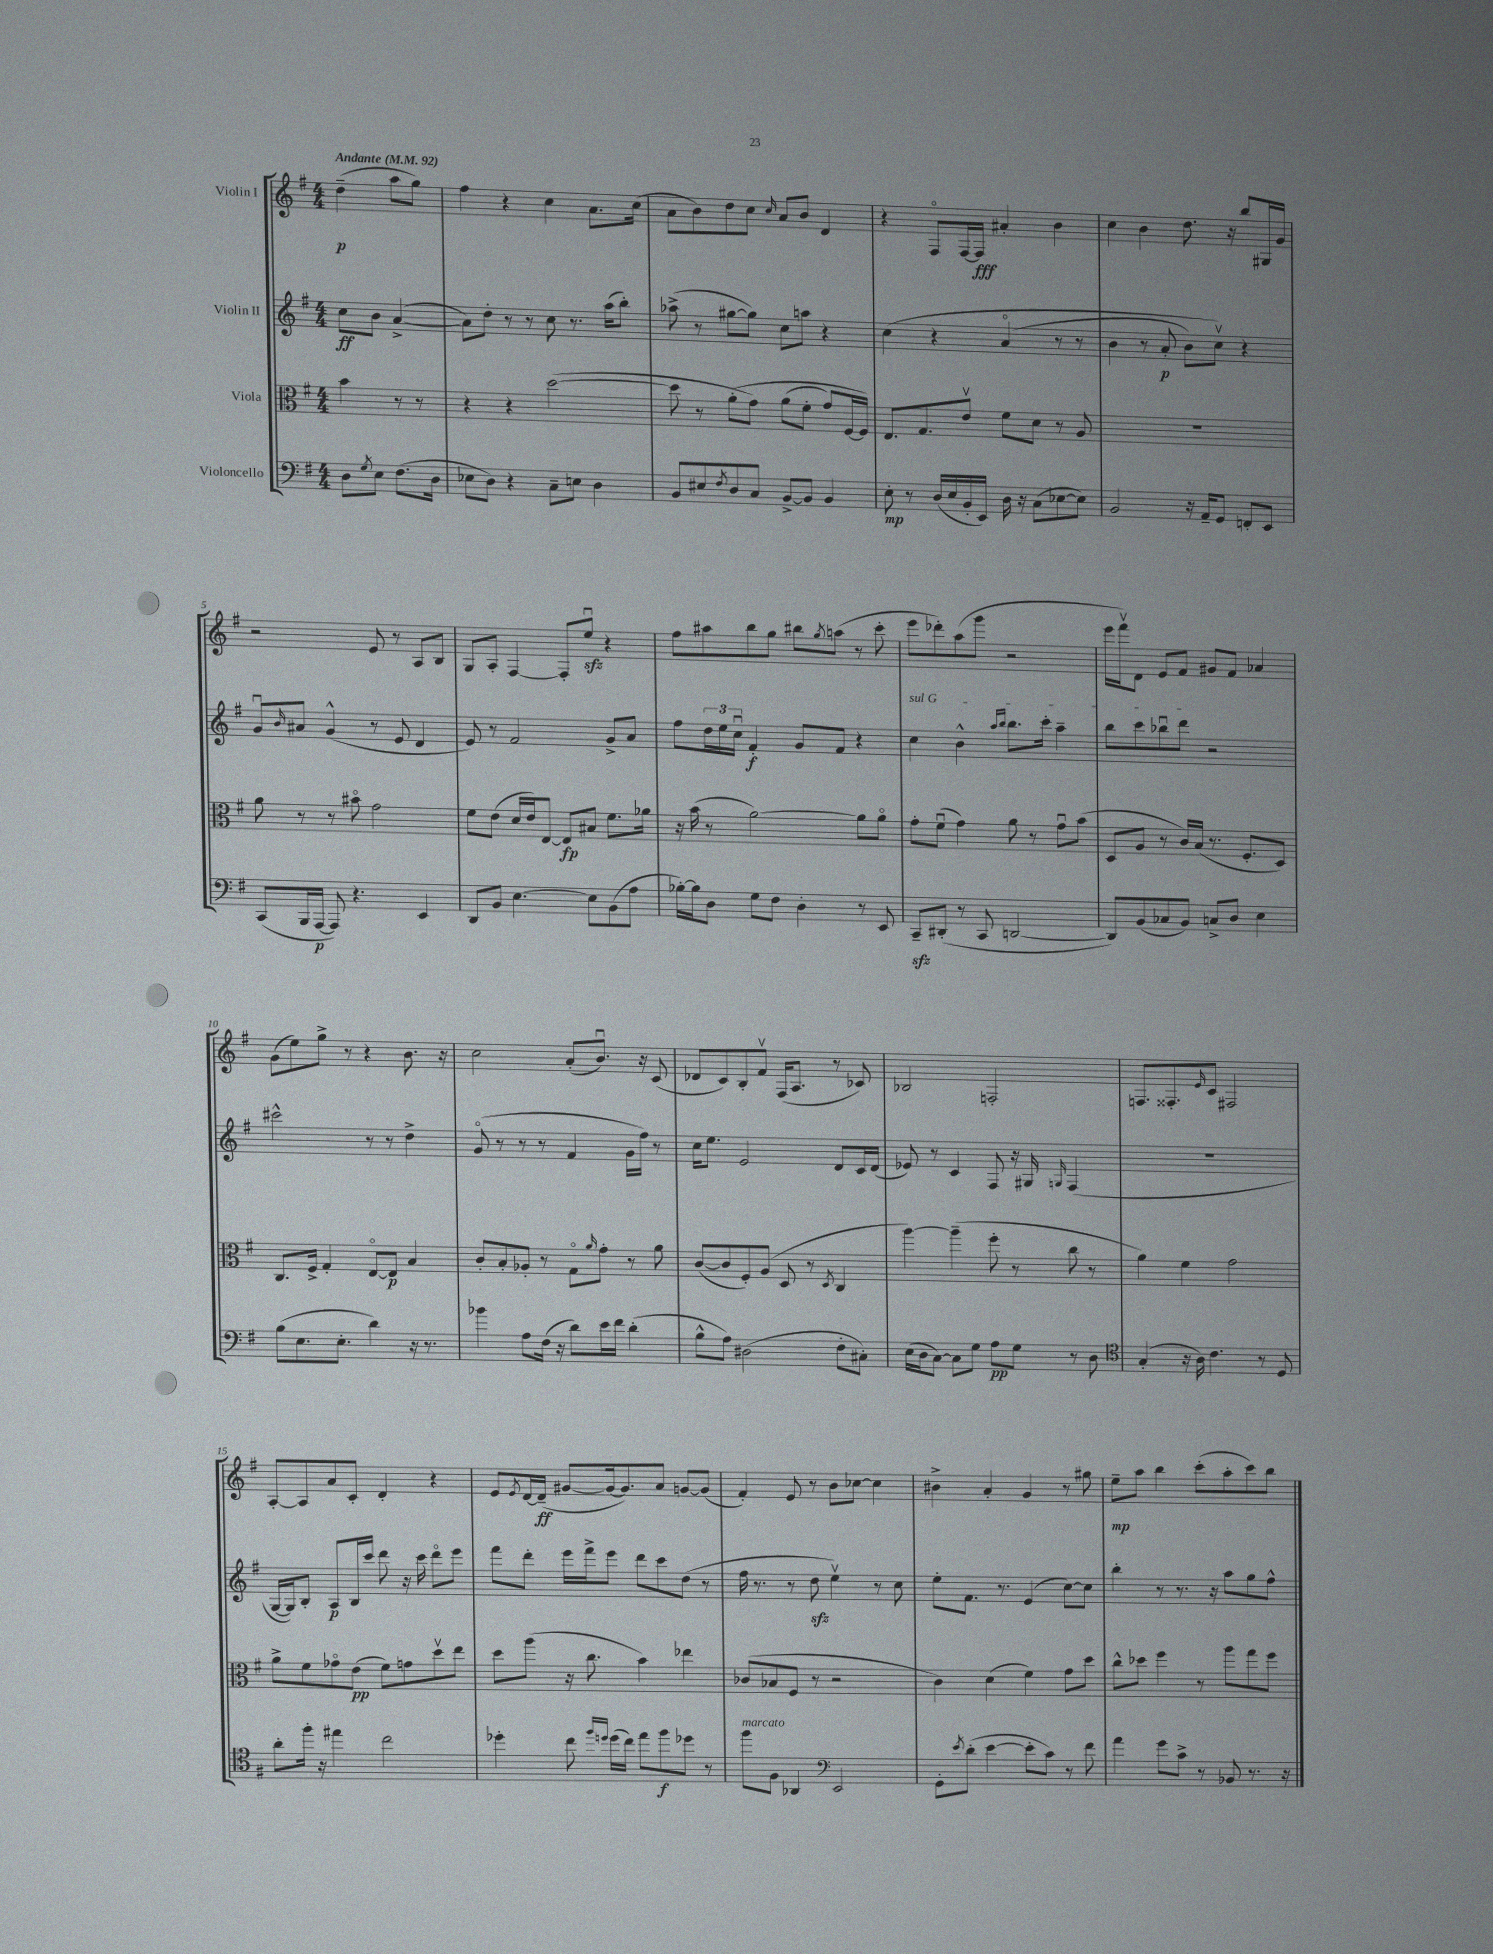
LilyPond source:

<<
\new StaffGroup <<
\new Staff = "s0" \with { instrumentName = "Violin I" } {
    \clef treble \key g \major \numericTimeSignature \time 4/4 \partial 2 \tempo "Andante" 4 = 92
    d''4--\p( a''8 g''8) |
    fis''4 r4 c''4 a'8. c''16( |
    a'8 b'8) d''8 c''8 \grace { c''16 } a'8 b'8 d'4 |
    r4 fis8\flageolet fis16~ fis16\fff ais'4-. b'4 |
    c''4 b'4 d''8. r16 b''8 gis16 g'16 |
    r2 e'8 r8 a8 b8 |
    g8 a8-. fis4~ fis8-. e''8\downbow\sfz r4 |
    fis''8 ais''8 b''8 g''8 bis''8 \acciaccatura { g''8 } a''8( r8 c'''8-. |
    e'''8 des'''8-.) a''8( g'''8 r2 |
    e'''16 fis'''16\upbow) d'8 e'8 fis'8 gis'8 fis'8 aes'4 |
    g'8( e''8) g''8-> r8 r4 b'8. r16 |
    c''2 a'8-.( b'8.\downbow) r16 c'8( |
    des'8 c'8) b8-. fis'8\upbow fis16( a8. r8 ces'8) |
    bes2 f2-. |
    f8. fisis8.-. \grace { e'16 } c'8 fis2 |
    a8~-. a8 a'8 c'8-. d'4-. r4 |
    e'8 \acciaccatura { e'8 } d'16~ d'16--\ff( gis'8~ gis'16~ gis'8.) a'8 g'8~ g'8( |
    fis'4-.) e'8 r8 b'8 ces''8~ ces''4 |
    bis'4-> a'4-. g'4 r8 gis''8 |
    e''8--\mp a''8 b''4 c'''8-.( a''8-. c'''8) b''8 \bar "|." |
}
\new Staff = "s1" \with { instrumentName = "Violin II" } {
    \clef treble \key g \major \numericTimeSignature \time 4/4 \partial 2
    c''8\ff b'8 a'4~->( |
    a'8) d''8-. r8 r8 c''8 r8. a''16( b''8-.) |
    aes''8->( r8 gis''8~ gis''8) c''8 a''8 r4 |
    c''4\( r4 a'4\flageolet( r8 r8 |
    b'4 r8 a'8-.\p b'8) c''8\upbow\) r4 |
    g'8\downbow \grace { b'16 } ais'8 g'4-^( r8 e'8 d'4 |
    e'8) r8 fis'2 g'8-> a'8 |
    fis''8 \tuplet 3/2 { d''16 e''16 c''16\downbow } fis'4-.\f g'8 fis'8 r4 |
    \once \override TextSpanner.bound-details.left.text = \markup { \italic "sul G" } c''4\startTextSpan b'4-^ \grace { a''16 b''16 } b''8. c'''16-. a''4-- |
    b''8 c'''8 bes''8\downbow d'''8\stopTextSpan r2 |
    cis'''2-^ r8 r8 d''4-> |
    g'8\flageolet( r8 r8 r8 fis'4 g'16 fis''16) r8 |
    c''16 e''8. e'2 d'8 c'16 d'16( |
    ees'8) r8 c'4 fis8 r16 gis16 \grace { g16 } fis4( |
    R1 |
    g16~ g16) b8-. a8\p b16 c'''16 d'''8 r16 c'''16 d'''8\flageolet e'''8 |
    fis'''8 d'''8-. e'''16 fis'''16-> e'''8 d'''8 c'''8 d''8( r8 |
    fis''16 r8. r8 d''8\sfz e''4\upbow) r8 c''8 |
    e''8-. fis'8. r8. e'4( c''8~) c''8 |
    b''4-. r8 r8. r16 a''8 g''8 fis''8-^ \bar "|." |
}
\new Staff = "s2" \with { instrumentName = "Viola" } {
    \clef alto \key g \major \numericTimeSignature \time 4/4 \partial 2
    b'4 r8 r8 |
    r4 r4 d''2~( |
    d''8 r8 a'8-.\( g'8) a'8( fis'8-. g'8) fis16~ fis16\) |
    e8. g8. e'8\upbow fis'8 d'8 r8 a8 |
    R1 |
    a'8 r8 r8 bis'8\flageolet g'2 |
    fis'8 e'8( d'16 e'16) e8~ e8\fp bis8 fis'8. aes'16 |
    r16 b'16( r8 a'2~) a'8 a'8\flageolet |
    g'8-. fis'8\downbow( g'4) a'8 r8 g'8\downbow b'8( |
    d8 a8 r8 c'16) b16( r8. fis8.-. d8) |
    c8. fis16-> g4-. e8~\flageolet e8\p b4 |
    c'8-. b8-. aes8-. r8 g8\flageolet \grace { a'16 } g'8-. r8 a'8 |
    c'8~( c'8 fis8-.) a8( d8 r8 \acciaccatura { d8 } c4 |
    a''4~) a''4--( fis''8-. r8 c''8 r8 |
    a'4) fis'4 g'2 |
    a'8-> fis'8 ges'8\flageolet e'8\pp( fis'8) g'8 d''8\upbow e''8 |
    d''8 a''8( r16 c''8. b'4) ees''4 |
    ces'8( bes8 fis8 r8 r2 |
    c'4) d'4( fis'4) g'8 d''8 |
    c''8-^ des''8 fis''4 r8 a''8 g''8 fis''8 \bar "|." |
}
\new Staff = "s3" \with { instrumentName = "Violoncello" } {
    \clef bass \key g \major \numericTimeSignature \time 4/4 \partial 2
    d8 \acciaccatura { g8 } e8 fis8.( d16 |
    ees8 d8) r4 c8-- e8 d4 |
    b,8 eis8 \acciaccatura { fis8 } d8 c8 b,8~-> b,8 b,4 |
    e8-.\mp r8 d16( e16 b,16-. e,16) d16 r16 c8( ees8~ ees8) |
    b,2 r16 a,16-- g,8 f,8-. e,8 |
    c,8( b,,16 a,,16~\p a,,8) r4. e,4 |
    d,8 b,8 e4.~ e8 b,8( a8 |
    bes16~-.) bes16 d8 g8 fis8 d4-. r8 e,8 |
    c,8--\sfz dis,8-.( r8 c,8 d,2~ |
    d,8) b,8( ces8 b,8) c8-> d8 e4 |
    b8( e8. e8.-. d'4) r16 r8. |
    bes'4 a8 fis16( r16 d'8) e'16 fis'16 d'4-.( |
    b8-^ a8) dis2( fis8-. cis8-.) |
    e16( d16 c8~) c8 g8 a8\pp g8 r8 d8 |
    \clef tenor g4-.( r16 a16) c'4. r8 d8 |
    a'8-. fis''16-. r16 eis''4 c''2 |
    des''4-. c''8 \grace { fis''16 d''16 } d''16( c''16) e''8 fis''8\f des''8 r8 |
    fis''8^\markup { \italic "marcato" } fis8 aes,4 \clef bass e,2 |
    g,8-. \acciaccatura { e'8 } d'8-.( e'4~ e'8-. c'8) r8 fis'8 |
    a'4 g'8 c'8-> r8 bes,8 r8. r16 \bar "|." |
}
>>
>>
